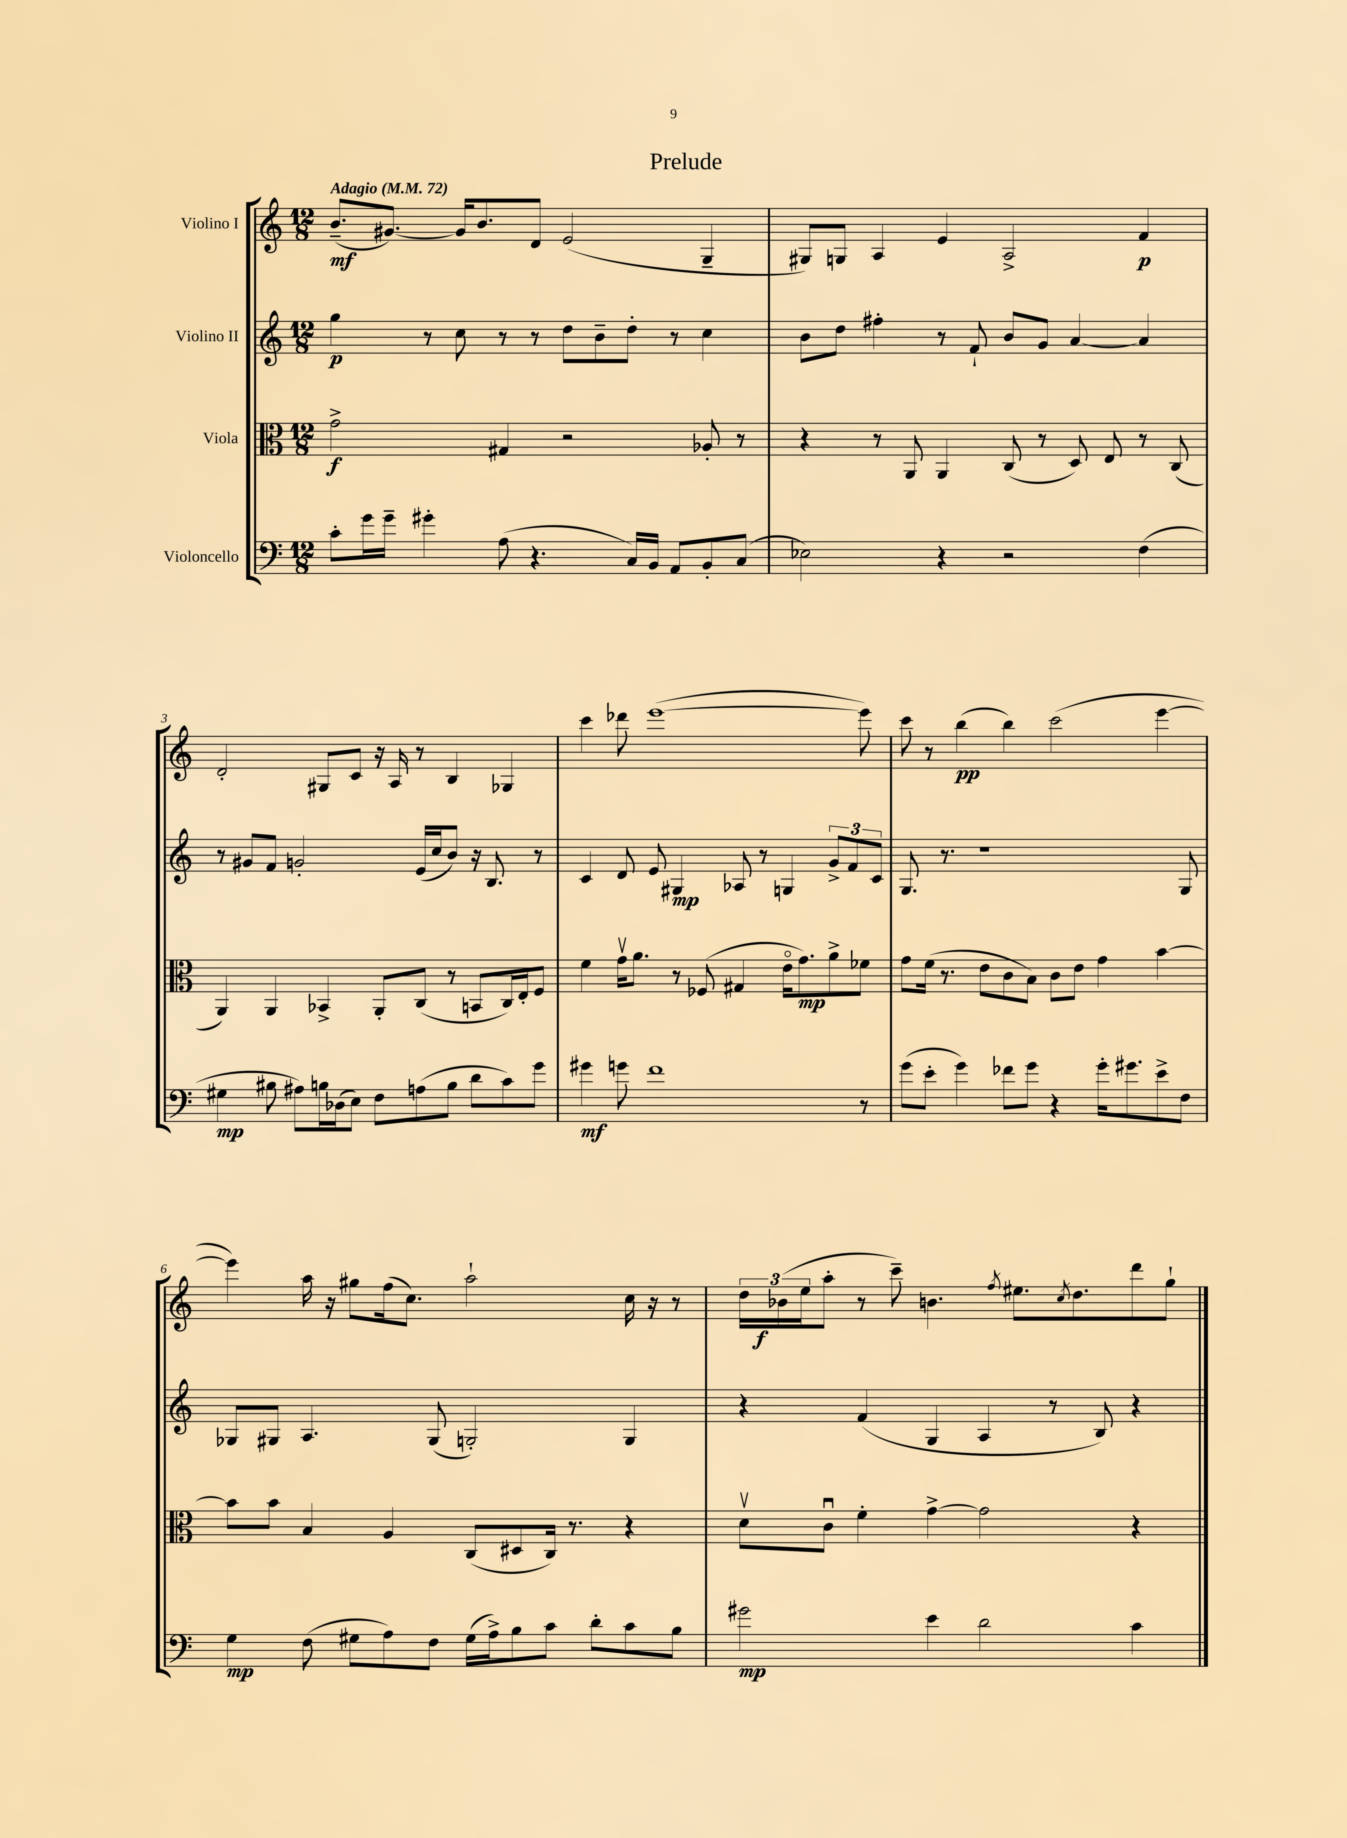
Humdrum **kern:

**kern	**kern	**kern	**kern
*staff4	*staff3	*staff2	*staff1
*clefF4	*clefC3	*clefG2	*clefG2
*k[]	*k[]	*k[]	*k[]
*M12/8	*M12/8	*M12/8	*M12/8
*MM72	*MM72	*MM72	*MM72
8c'	2g^	4gg	(8.b~
16g	.	.	.
16g~	.	.	[8.g#)
4g#'	.	8r	.
.	.	8cc	16g#]
.	.	.	8.b
(8A	4G#	8r	.
4.r	.	8r	8d
.	2r	8dd	(2e
.	.	8b~	.
16C)	.	8dd'	.
16BB	.	.	.
8AA	.	8r	.
8BB'	8A-'	4cc	4G~
(8C	8r	.	.
=	=	=	=
2E-)	4r	8b	8G#)
.	.	8dd	8G
.	8r	4ff#'	4A
.	8AA	.	.
4r	4AA	8r	4e
.	.	8f`	.
2r	(8C	8b	2A^
.	8r	8g	.
.	8D)	[4a	.
.	8E	.	.
(4F	8r	4a]	4f
.	(8C	.	.
=	=	=	=
4G#	4AA)	8r	2d'
.	.	8g#	.
8B#	4AA	8f	.
8A#)	.	2g'	.
16B	4BB-^	.	8G#
(16D-	.	.	.
8E)	.	.	8c
8F	8AA'	.	16r
.	.	.	16A
(8A	(8C	(16e	8r
.	.	16cc	.
8B	8r	8b)	4B
8d	8BB	16r	.
.	.	8.B	.
8c)	16C)	.	4G-
.	16E'	.	.
8g	8F	8r	.
=	=	=	=
4g#	4f	4c	4ccc
8g	16gv	8d	8ddd-
.	8.a	.	.
1f	.	8e	([1eee
.	8r	4G#	.
.	(8F-	.	.
.	4G#	8A-	.
.	.	8r	.
.	16eo	4G	.
.	8.g)	.	.
.	8a^	12g^	.
.	.	12f	.
8r	8f-	.	8eee])
.	.	12c	.
=	=	=	=
(8g	8g	8.G	8ccc
8e'	(16f	.	8r
.	8.r	8.r	.
4g)	.	.	(4bb
.	8e	1r	.
8f-	8c	.	4bb)
8g	8B)	.	.
4r	8c	.	(2ccc
.	8e	.	.
16g'	4g	.	.
8.g#	.	.	.
8e^	[4b	.	[4eee
8F	.	8G	.
=	=	=	=
4G	8b]	8G-	4eee])
.	8b	8G#	.
(8F	4B	4.A	16aa
.	.	.	16r
8G#	.	.	8gg#
8A)	4A	.	(16ff
.	.	.	8.cc)
8F	.	(8G#	.
(16G#	(8C	2G')	2aa`
16A^)	.	.	.
8B	8D#	.	.
8c	16C)	.	.
.	8.r	.	.
8d'	.	.	.
8c	4r	4G	16cc
.	.	.	16r
8B	.	.	8r
=	=	=	=
2g#	8dv	4r	24dd
.	.	.	(24b-
.	.	.	24ee
.	8cu	.	8aa'
.	4f'	(4f	8r
.	.	.	8ccc~)
4e	[4g^	4G	4.b
2d	2g]	4A	.
.	.	.	8qff
.	.	.	8.ee#
.	.	8r	.
.	.	.	8qcc
.	.	.	8.dd
.	.	8B)	.
4c	4r	4r	8ddd
.	.	.	8gg`
==	==	==	==
*-	*-	*-	*-
